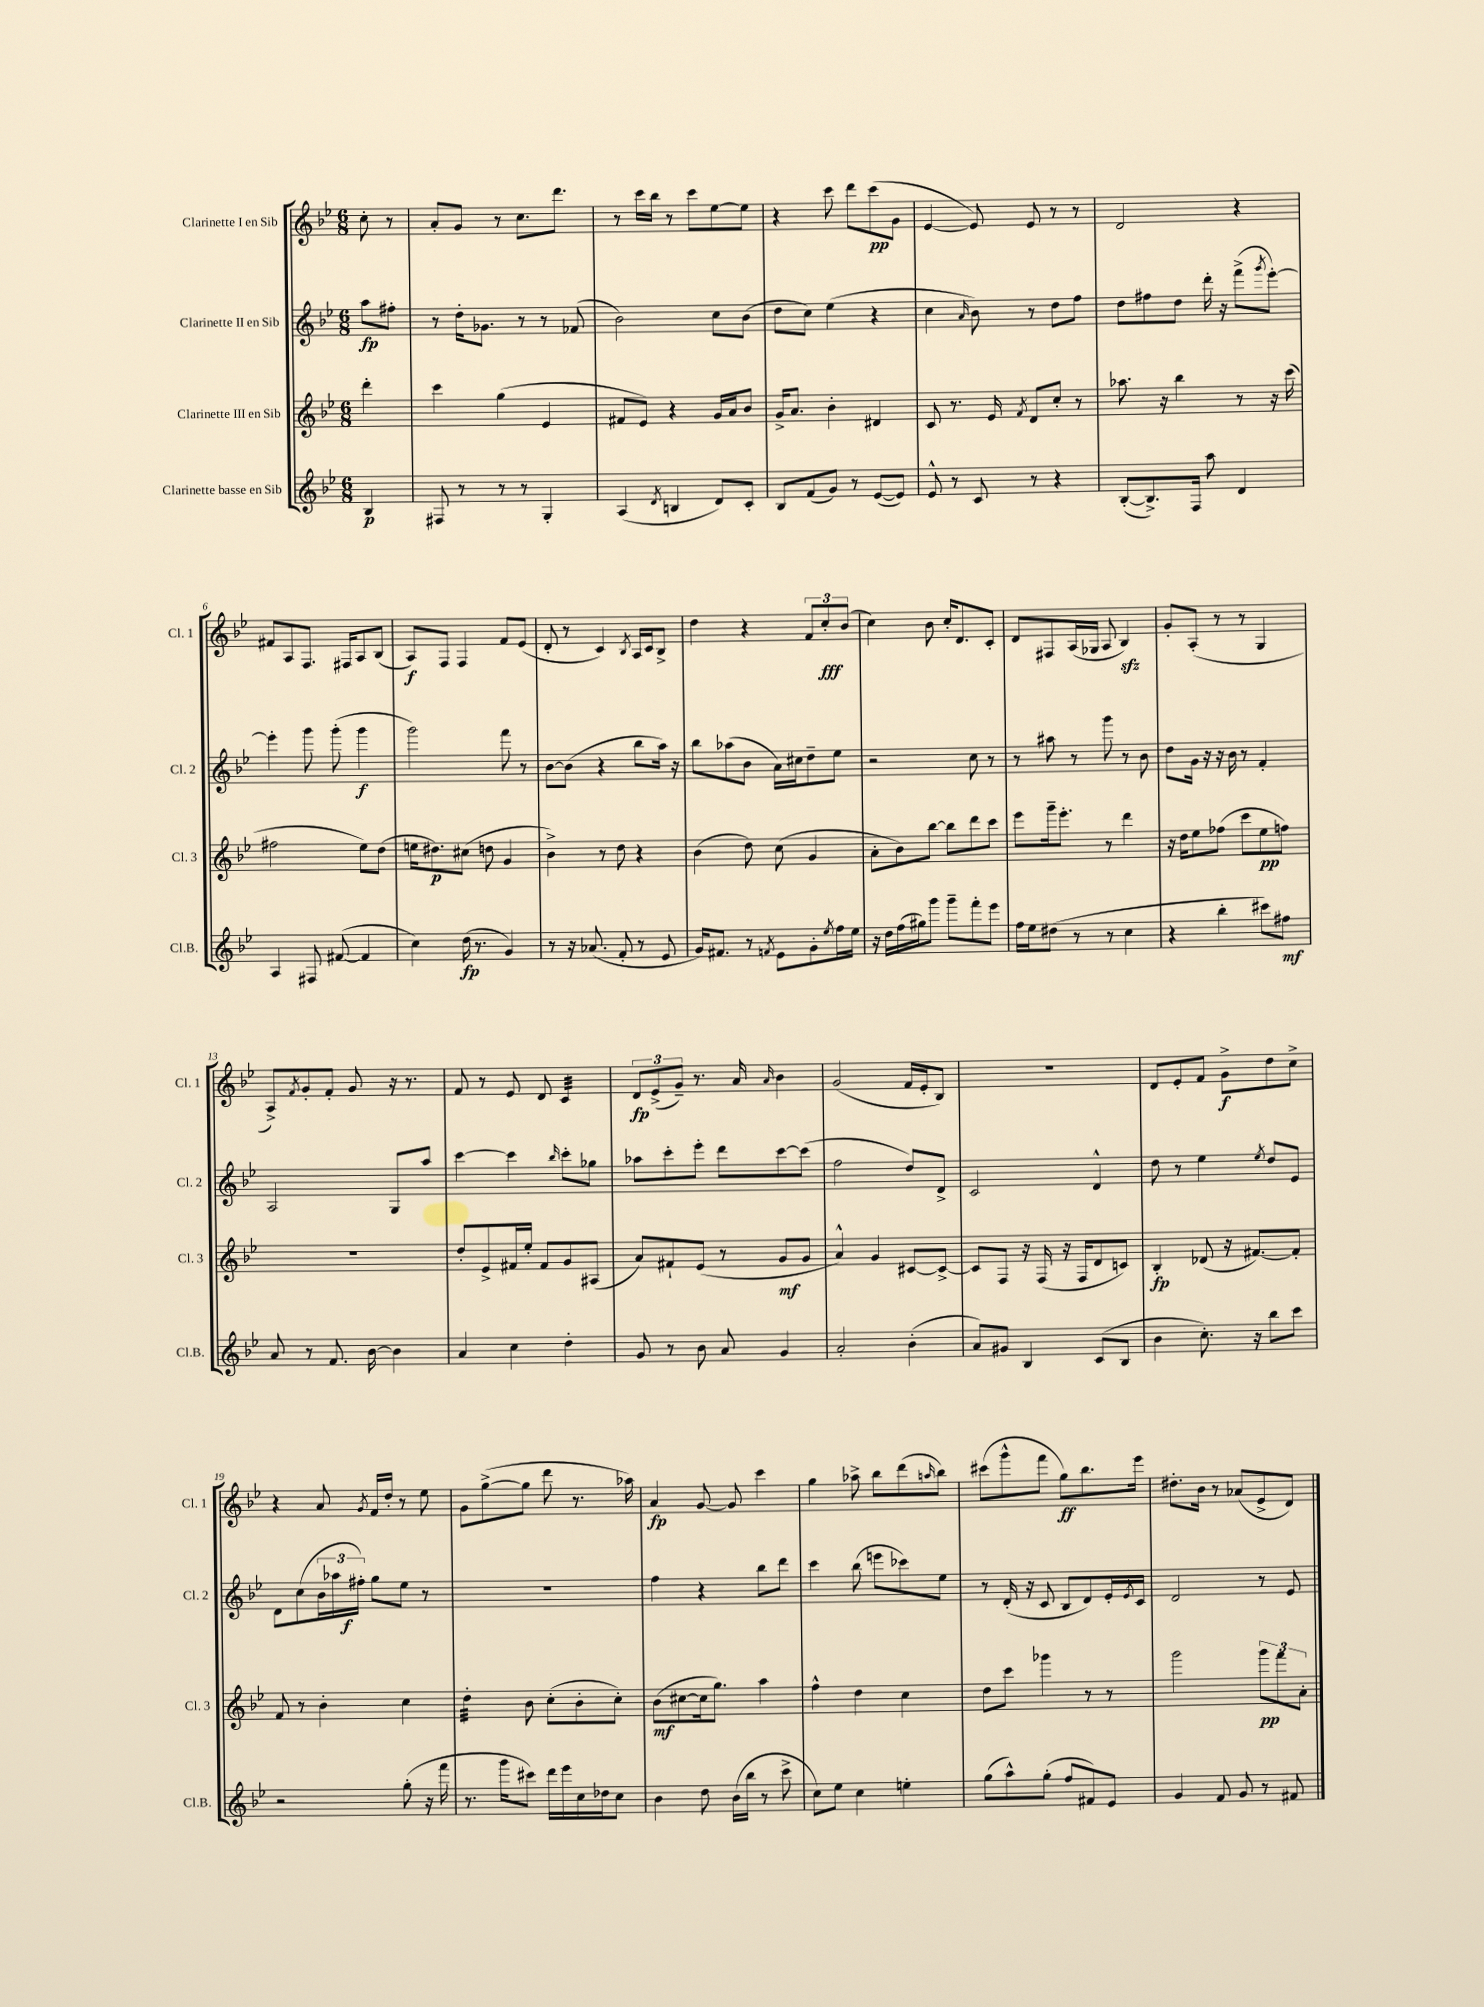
<<
\new StaffGroup <<
\new Staff = "s0" \with { instrumentName = "Clarinette I en Sib" shortInstrumentName = "Cl. 1" } {
    \clef treble \key bes \major \numericTimeSignature \time 6/8 \partial 4
    c''8-. r8 |
    a'8-. g'8 r8 c''8. d'''8. |
    r8 c'''16 bes''16 r8 c'''8 ees''8~ ees''8 |
    r4 c'''8 d'''8 c'''8\pp( g'8 |
    ees'4~ ees'8) ees'8 r8 r8 |
    d'2 r4 |
    fis'8 a8 f8. fis16 a8 bes8( |
    a8\f) f8 f4 f'8 ees'8( |
    d'8-. r8 c'4) \acciaccatura { bes8 } a16 c'16 bes8-> |
    d''4 r4 \tuplet 3/2 { f'8 c''8-.\fff bes'8( } |
    c''4) bes'8 c''16-. d'8. c'8-. |
    d'8 fis8 a16( ges16 a8 bes4\sfz) |
    g'8-. a8-.( r8 r8 g4 |
    a8->) \acciaccatura { f'8 } g'8-. f'8-. g'8 r16 r8. |
    f'8 r8 ees'8 d'8 c'4:32 |
    \tuplet 3/2 { d'8\fp ees'8->( g'8--) } r8. a'16 \grace { a'16 } bes'4 |
    g'2( f'16 ees'16-. bes8) |
    R2. |
    d'8 ees'8-. f'8 g'8->\f d''8 c''8-> |
    r4 a'8 \acciaccatura { g'8 } f'16 d''16-. r8 ees''8 |
    g'8 g''8~->( g''8 d'''8 r8. aes''16) |
    a'4\fp g'8~ g'8 c'''4 |
    g''4 aes''8-> bes''8 d'''8( \grace { a''16 } bes''8) |
    cis'''8( g'''8-^ f'''8 g''8\ff) bes''8. ees'''16 |
    dis''8.-. bes'16 r8 aes'8( ees'8-> d'8) \bar "|." |
}
\new Staff = "s1" \with { instrumentName = "Clarinette II en Sib" shortInstrumentName = "Cl. 2" } {
    \clef treble \key bes \major \numericTimeSignature \time 6/8 \partial 4
    a''8\fp fis''8-. |
    r8 d''16-. ges'8. r8 r8 fes'8( |
    bes'2) c''8 bes'8( |
    d''8 c''8) ees''4( r4 |
    c''4 \grace { a'16 } bes'8) r8 d''8 f''8 |
    d''8 fis''8 d''8 d'''16-. r16 f'''8->( \acciaccatura { g'''8 } ees'''8~-.) |
    ees'''4-. g'''8 g'''8-.( g'''4\f |
    g'''2) f'''8 r8 |
    bes'8~ bes'8( r4 bes''8 a''16) r16 |
    bes''8 aes''8( bes'8 a'16) cis''16 d''8-- ees''8 |
    r2 c''8 r8 |
    r8 ais''8 r8 g'''8 r8 bes'8 |
    d''8 g'16 r16 r16 bes'16 r8 f'4-. |
    a2 g8 a''8 |
    c'''4~ c'''4 \grace { bes''16 } c'''8-. ges''8 |
    aes''8 c'''8-. ees'''8-. d'''8 c'''8~ c'''8( |
    f''2 d''8) d'8-> |
    c'2 d'4-^ |
    d''8 r8 ees''4 \acciaccatura { ees''8 } d''8 ees'8 |
    d'8 c''8( \tuplet 3/2 { bes'16 aes''16 fis''16-.\f) } g''8 ees''8 r8 |
    R2. |
    f''4 r4 bes''8 d'''8 |
    c'''4 bes''8( e'''8 ces'''8) ees''8 |
    r8 d'16-.( r16 c'8 bes8 d'8) ees'16-. \acciaccatura { ees'8 } c'16 |
    d'2 r8 ees'8 \bar "|." |
}
\new Staff = "s2" \with { instrumentName = "Clarinette III en Sib" shortInstrumentName = "Cl. 3" } {
    \clef treble \key bes \major \numericTimeSignature \time 6/8 \partial 4
    d'''4-. |
    c'''4 g''4( ees'4 |
    fis'8 ees'8) r4 g'16 a'16 bes'8 |
    g'16-> a'8. bes'4-. dis'4 |
    c'8 r8. ees'16 \acciaccatura { f'8 } d'8 c''8-. r8 |
    aes''8. r16 bes''4 r8 r16 c'''16( |
    fis''2 ees''8) d''8( |
    e''16 dis''8.\p) cis''8( d''8 g'4 |
    bes'4->) r8 d''8 r4 |
    bes'4( d''8) c''8( g'4 |
    a'8-. bes'8) bes''8~ bes''8 d'''8 c'''8 |
    ees'''8 g'''16-- ees'''8.-. r8 d'''4 |
    r16 d''16 ees''8 fes''8( c'''8 ees''8\pp f''8) |
    R2. |
    d''8-. ees'8-> fis'16 ees''16-. fis'8 g'8 ais8( |
    a'8) fis'8-! ees'8( r8 g'8\mf g'8 |
    a'4-^) g'4 cis'8~ cis'8~-> |
    cis'8 f8 r16 f16( r16 f16 d'8 c'8) |
    bes4-.\fp des'8( r16 fis'8.~) fis'8-. |
    f'8 r8 bes'4-. c''4 |
    d''4:32-. bes'8 c''8-.( bes'8-. c''8-.) |
    bes'8\mf( cis''8~ cis''16 g''8.) a''4 |
    f''4-^ d''4 c''4 |
    d''8 c'''8 ges'''4 r8 r8 |
    g'''2 \tuplet 3/2 { g'''8\pp f'''8 a'8-. } \bar "|." |
}
\new Staff = "s3" \with { instrumentName = "Clarinette basse en Sib" shortInstrumentName = "Cl.B." } {
    \clef treble \key bes \major \numericTimeSignature \time 6/8 \partial 4
    bes4\p |
    fis8 r8 r8 r8 g4-. |
    a4( \acciaccatura { d'8 } b4 d'8) c'8-. |
    bes8 f'8( g'8) r8 ees'8~( ees'8) |
    ees'8-^ r8 c'8 r8 r4 |
    bes8~-.( bes8.->) f16 a''8 d'4 |
    a4 fis8 fis'8~( fis'4 |
    c''4) d''16\fp( r8. g'4) |
    r8 r16 aes'8.( f'8-. r8 ees'8 |
    g'16) fis'8. r8 \acciaccatura { f'8 } ees'8 g'8-. \acciaccatura { ees''8 } f''16 ees''16 |
    r16 d''16 f''16( gis''16) g'''8 g'''8-- f'''8-. ees'''8 |
    f''16 ees''16 dis''8( r8 r8 c''4 |
    r4 bes''4-. cis'''8) fis''8\mf |
    a'8 r8 f'8. bes'16~ bes'4 |
    a'4 c''4 d''4-. |
    g'8 r8 bes'8 a'8 g'4 |
    a'2-. bes'4-.( |
    a'8) gis'8 bes4 c'8( bes8 |
    bes'4 c''8.-.) r16 bes''8 c'''8 |
    r2 g''8-.( r16 f'''16 |
    r8. g'''16 cis'''8) d'''16 ees'''16 c''16 des''16 c''8 |
    bes'4 d''8 bes'16( bes''16 r8 c'''8-> |
    c''8) ees''8 c''4 e''4-. |
    g''8( a''8-^) g''8-.( f''8 fis'8) ees'8 |
    g'4 f'8 g'8 r8 fis'8 \bar "|." |
}
>>
>>
